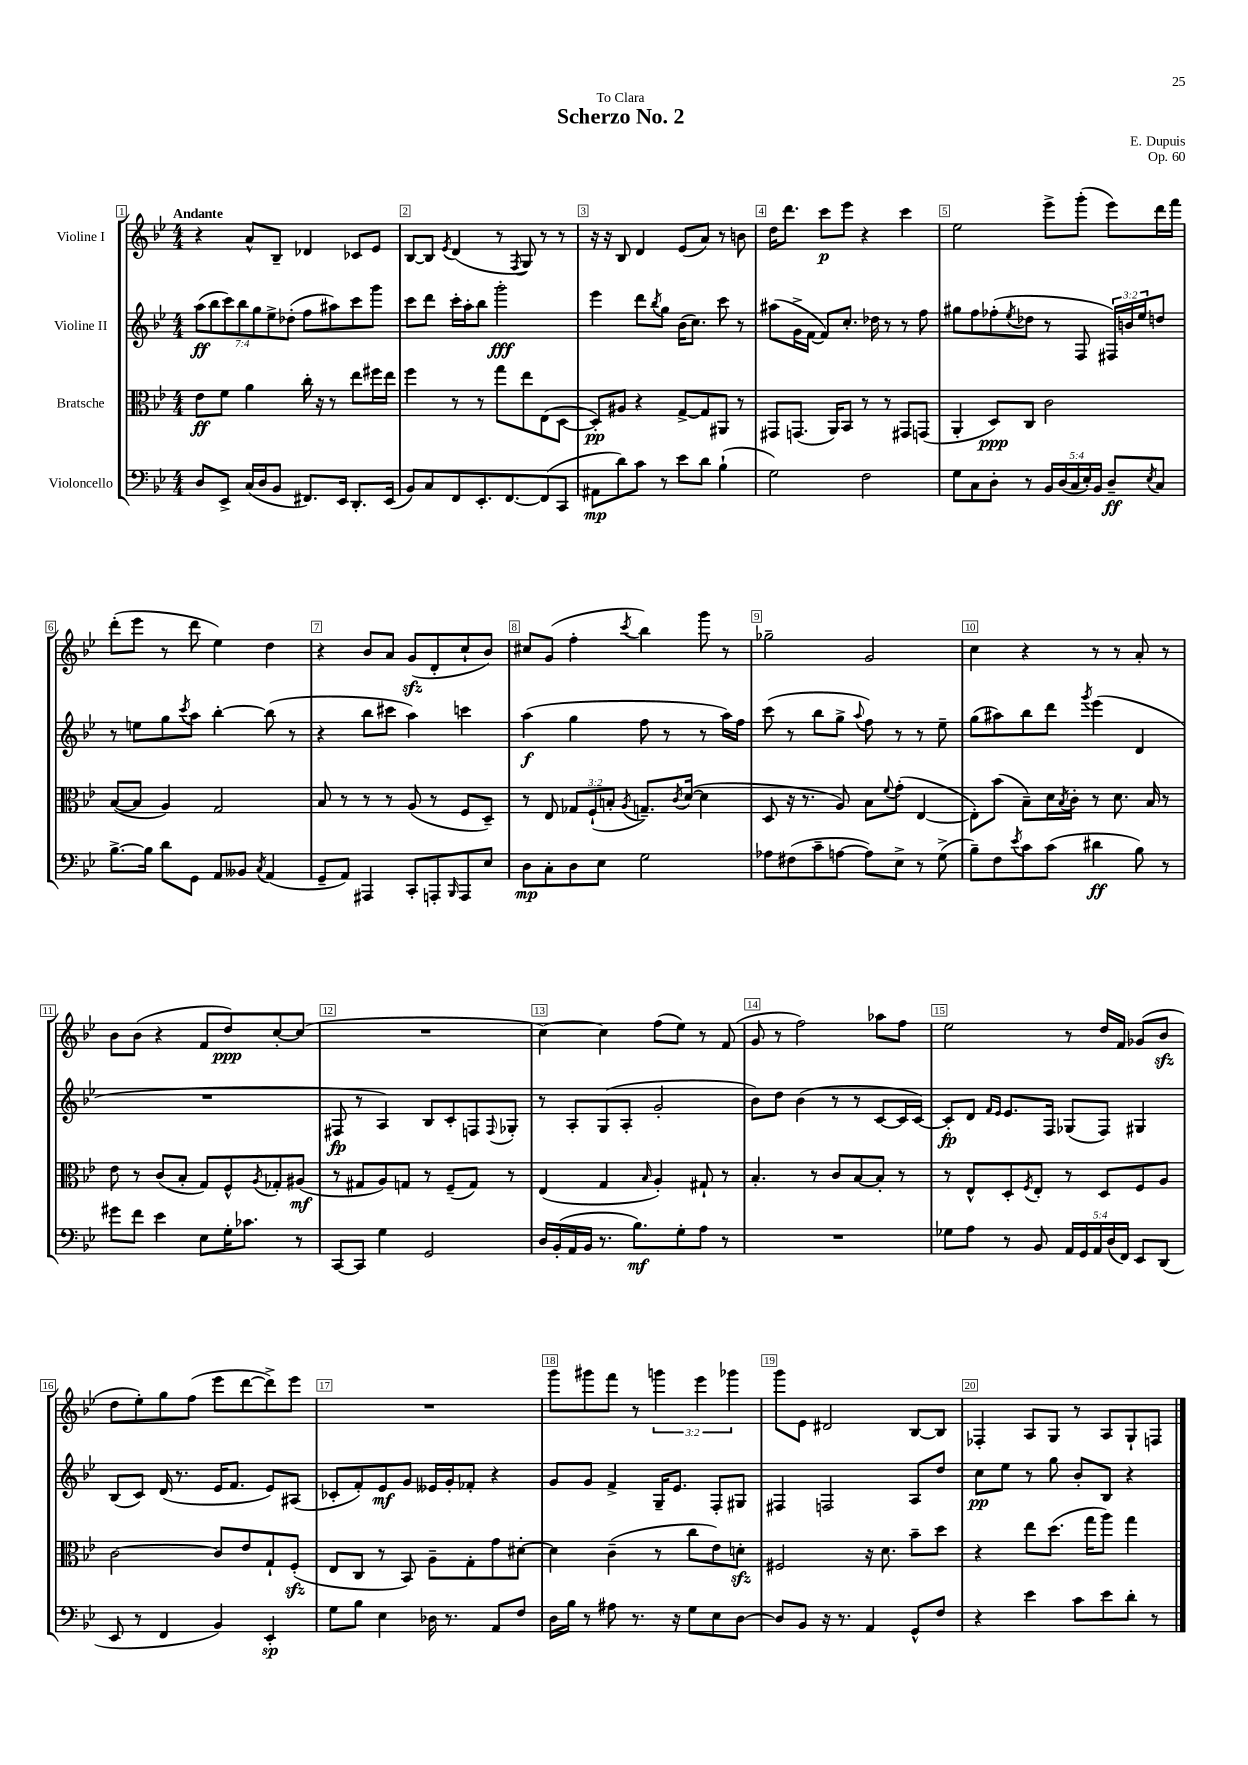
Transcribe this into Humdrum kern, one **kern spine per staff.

**kern	**dynam	**kern	**dynam	**kern	**dynam	**kern	**dynam
*part4	*part4	*part3	*part3	*part2	*part2	*part1	*part1
*staff4	*staff4	*staff3	*staff3	*staff2	*staff2	*staff1	*staff1
*I"Violoncello	*	*I"Bratsche	*	*I"Violine II	*	*I"Violine I	*
*clefF4	*	*clefC3	*	*clefG2	*	*clefG2	*
*k[b-e-]	*	*k[b-e-]	*	*k[b-e-]	*	*k[b-e-]	*
*M4/4	*	*M4/4	*	*M4/4	*	*M4/4	*
=1	=1	=1	=1	=1	=1	=1	=1
!	!	!	!	!	!	!LO:TX:a:B:t=Andante	!
8D/L	.	8e-\L	ff	(14aa\L	ff	4r	.
.	.	.	.	14bb-\	.	.	.
8EE-^/J	.	8f\J	.	.	.	.	.
.	.	.	.	14ccc\)	.	.	.
.	.	.	.	14bb-\	.	.	.
(16C/LL	.	4a\	.	.	.	8a^^/L	.
.	.	.	.	14gg\	.	.	.
16D/J	.	.	.	.	.	.	.
.	.	.	.	14ee-^\	.	.	.
8BB-/J	.	.	.	.	.	8B-~/J	.
.	.	.	.	(14dd-X'\J	.	.	.
8.FF#X/L)	.	16cc'\	.	8ff\L	.	4d-X/	.
.	.	16r	.	.	.	.	.
.	.	8r	.	8aa#X\)	.	.	.
16EE-/Jk	.	.	.	.	.	.	.
8.DD'/L	.	8ee-\L	.	8ccc\	.	8c-X/L	.
.	.	16ff#X\L	.	8ggg\J	.	8e-/J	.
(16EE-/Jk	.	16ee-\JJ	.	.	.	.	.
=2	=2	=2	=2	=2	=2	=2	=2
8BB-/L)	.	4ff\	.	8ccc\L	.	[8B-/L	.
8C/	.	.	.	8ddd\J	.	8B-/J]	.
.	.	.	.	.	.	8qe-/	.
8FF/	.	8r	.	16ccc'\LL	.	(4d/	.
.	.	.	.	16aa'\J	.	.	.
8.EE-'/	.	8r	.	8bb-\J	.	.	.
.	.	8gg\L	.	2ggg'\	fff	8r	.
[8.FF/	.	.	.	.	.	.	.
.	.	.	.	.	.	8qF/	.
.	.	8ee-\	.	.	.	8G/)	.
(8FF/]	.	(8E-\	.	.	.	8r	.
8CC/J	.	[8D\J	.	.	.	8r	.
=3	=3	=3	=3	=3	=3	=3	=3
8AA#X\L	mp	8D'/L])	pp	4eee-\	.	16r	.
.	.	.	.	.	.	16r	.
8d\)	.	8A#X/J	.	.	.	8B-/	.
8c\J	.	4r	.	8ddd\L	.	4d/	.
.	.	.	.	8qbb-/	.	.	.
8r	.	.	.	8gg\J	.	.	.
8e-\L	.	[8G^/L	.	(16b-\KL	.	(8e-/L	.
.	.	.	.	8.cc\J)	.	.	.
8d\J	.	8G/]	.	.	.	8a/J)	.
(4B-`\	.	8AA#X/J	.	8ccc\	.	8r	.
.	.	8r	.	8r	.	8bn\	.
=4	=4	=4	=4	=4	=4	=4	=4
2G\)	.	8GG#X/L	.	(8aa#X\L	.	16dd\KL	.
.	.	.	.	.	.	8.ddd\J	.
.	.	(8.GGn/J	.	16g^\L	.	.	.
.	.	.	.	[16f\JJ	.	.	.
.	.	.	.	8f/L])	.	8ccc\L	p
.	.	16AA/KL)	.	.	.	.	.
.	.	8BB-/J	.	8.cc'/J	.	8eee-\J	.
2F\	.	8r	.	.	.	4r	.
.	.	.	.	16dd-X\	.	.	.
.	.	8r	.	8r	.	.	.
.	.	8GG#X/L	.	8r	.	4ccc\	.
.	.	(8GGn/J	.	8ff\	.	.	.
=5	=5	=5	=5	=5	=5	=5	=5
8G\L	.	4AA'/	.	8gg#X\L	.	2ee-\	.
8C\	.	.	.	8ff\	.	.	.
8D'\J	.	8D/L)	ppp	(8ff-X'\	.	.	.
.	.	.	.	8qee-/	.	.	.
8r	.	8C/J	.	8dd-X\J	.	.	.
20BB-/LL	.	2c\	.	8r	.	8eee-^\L	.
(20D/	.	.	.	.	.	.	.
20C/	.	.	.	.	.	.	.
.	.	.	.	8F/	.	(8ggg'\J	.
20E-'/)	.	.	.	.	.	.	.
20BB-/JJ	.	.	.	.	.	.	.
8D~/L	ff	.	.	24F#X/LL)	.	8eee-\L)	.
.	.	.	.	24bn/	.	.	.
.	.	.	.	24ee-/J	.	.	.
8qE-/	.	.	.	.	.	.	.
8C/J	.	.	.	8ddn/J	.	16ddd\L	.
.	.	.	.	.	.	16fff\JJ	.
!!LO:LB:g=z
=6	=6	=6	=6	=6	=6	=6	=6
[8.B-^\L	.	([8B-/L	.	8r	.	(8ddd'\L	.
.	.	8B-/J]	.	8een\L	.	8eee-\J	.
16B-\Jk]	.	.	.	.	.	.	.
8d\L	.	4A/)	.	8gg\	.	8r	.
.	.	.	.	8qccc/	.	.	.
8GG\J	.	.	.	8aa\J	.	8ddd\	.
8AA/L	.	2G/	.	[4bb-'\	.	4ee-\)	.
8BB--X/J	.	.	.	.	.	.	.
8qC/	.	.	.	.	.	.	.
(4AA/	.	.	.	(8bb-\]	.	4dd\	.
.	.	.	.	8r	.	.	.
=7	=7	=7	=7	=7	=7	=7	=7
8GG~/L	.	8B-/	.	4r	.	4r	.
8AA/J)	.	8r	.	.	.	.	.
4AAA#X/	.	8r	.	8bb-\L	.	8b-/L	.
.	.	8r	.	8ccc#X\J	.	8a/J	.
8CC'/L	.	(8A/	.	4aa\)	.	(8gzz/L	.
8AAAn'/	.	8r	.	.	.	8d'/	.
16qqBBB-/	.	.	.	.	.	.	.
8AAA/	.	8F/L	.	4cccn\	.	8cc`/	.
8E-/J	.	8D~/J)	.	.	.	8b-/J)	.
=8	=8	=8	=8	=8	=8	=8	=8
8D\L	mp	8r	.	(4aa\	f	8cc#X/L	.
8C'\	.	8E-/	.	.	.	(8g/J	.
8D\	.	12G-X/L	.	4gg\	.	4ff'\	.
.	.	(12F`/	.	.	.	.	.
8E-\J	.	.	.	.	.	.	.
.	.	12Bn'/J	.	.	.	.	.
.	.	8qA/	.	.	.	8qccc/	.
2G\	.	8.Gn~/L)	.	8ff\	.	4bb-\)	.
.	.	.	.	8r	.	.	.
.	.	8qc/	.	.	.	.	.
.	.	([16d/Jk	.	.	.	.	.
.	.	4d\]	.	8r	.	8ggg\	.
.	.	.	.	16aa\LL)	.	8r	.
.	.	.	.	16ff\JJ	.	.	.
=9	=9	=9	=9	=9	=9	=9	=9
8A-X\L	.	8D/	.	(8ccc\	.	2gg-X~\	.
(8F#X\	.	16r	.	8r	.	.	.
.	.	8.r	.	.	.	.	.
8c~\	.	.	.	8bb-\L	.	.	.
[8An\J	.	8A/)	.	8gg^\J	.	.	.
.	.	.	.	8qqaa/	.	.	.
8A\L])	.	8B-\L	.	8ff\)	.	2g/	.
.	.	8qqf/	.	.	.	.	.
8E-^\J	.	(8g'\J	.	8r	.	.	.
8r	.	[4E-/	.	8r	.	.	.
(8G^\	.	.	.	8ee-~\	.	.	.
=10	=10	=10	=10	=10	=10	=10	=10
8B-~\L)	.	8E-'\L])	.	(8gg\L	.	4cc\	.
8F\	.	(8b-\J	.	8aa#X\)	.	.	.
8qe-/	.	.	.	.	.	.	.
8c\	.	8B-~\L)	.	8bb-\	.	4r	.
(8c\J	.	16d\L	.	8ddd\J	.	.	.
.	.	8qB-/	.	.	.	.	.
.	.	16c'\JJ	.	.	.	.	.
.	.	.	.	8qggg/	.	.	.
4d#X\	ff	8r	.	(4eee-\	.	8r	.
.	.	8.d\	.	.	.	8r	.
8B-\)	.	.	.	4d/	.	8a'/	.
.	.	16B-/	.	.	.	.	.
8r	.	8r	.	.	.	8r	.
!!LO:LB:g=z
=11	=11	=11	=11	=11	=11	=11	=11
8g#X\L	.	8e-\	.	1r	.	8b-\L	.
8f\J	.	8r	.	.	.	(8b-\J	.
4e-\	.	(8c/L	.	.	.	4r	.
.	.	8B-'/J	.	.	.	.	.
8E-\L	.	8G/L)	.	.	.	8f/L	.
16G'\K	.	8F^^/	.	.	.	8dd/)	ppp
8.c-X\J	.	.	.	.	.	.	.
.	.	8qA/	.	.	.	.	.
.	.	8G-X'/	.	.	.	[8cc'/	.
8r	.	(8A#X/J	mf	.	.	(8cc/J]	.
=12	=12	=12	=12	=12	=12	=12	=12
[8CC/L	.	8r	.	8F#X/	fp	1r	.
8CC/J]	.	8G#X/L	.	8r	.	.	.
4G\	.	8A/)	.	4A/)	.	.	.
.	.	8Gn/J	.	.	.	.	.
2GG/	.	8r	.	8B-/L	.	.	.
.	.	(8F~/L	.	8c'/	.	.	.
.	.	8G/J)	.	8Fn/	.	.	.
.	.	.	.	8qqF/	.	.	.
.	.	8r	.	8G-X'/J	.	.	.
=13	=13	=13	=13	=13	=13	=13	=13
16D/LL	.	(4E-/	.	8r	.	[4cc\)	.
(16BB-'/	.	.	.	.	.	.	.
16AA/	.	.	.	8A'/L	.	.	.
16BB-/JJ	.	.	.	.	.	.	.
8.r	.	4G/	.	(8G/	.	4cc\]	.
.	.	.	.	8A'/J	.	.	.
8.B-\L)	mf	.	.	.	.	.	.
.	.	16qqB-/	.	.	.	.	.
.	.	4A'/)	.	2g'/	.	(8ff\L	.
8G'\	.	.	.	.	.	8ee-\J)	.
8A\J	.	8G#X`/	.	.	.	8r	.
8r	.	8r	.	.	.	(8f/	.
=14	=14	=14	=14	=14	=14	=14	=14
1r	.	4.B-'/	.	8b-\L)	.	8g/	.
.	.	.	.	8dd\J	.	8r	.
.	.	.	.	(4b-\	.	2ff\)	.
.	.	8r	.	.	.	.	.
.	.	8c/L	.	8r	.	.	.
.	.	[8B-/	.	8r	.	.	.
.	.	8B-'/J]	.	[8c/L	.	8aa-X\L	.
.	.	8r	.	16c/L]	.	8ff\J	.
.	.	.	.	[16c/JJ)	.	.	.
=15	=15	=15	=15	=15	=15	=15	=15
8G-X\L	.	8r	.	8c'/L]	fp	2ee-\	.
8A\J	.	8E-^^/L	.	8d/J	.	.	.
.	.	.	.	16qqf/LL	.	.	.
.	.	.	.	16qqe-/JJ	.	.	.
8r	.	8D'/	.	8.e-/L	.	.	.
.	.	8qF/	.	.	.	.	.
8BB-/	.	8E-'/J	.	.	.	.	.
.	.	.	.	16F/Jk	.	.	.
20AA/LL	.	8r	.	(8G-X/L	.	8r	.
20GG/	.	.	.	.	.	.	.
20AA/	.	.	.	.	.	.	.
.	.	8D/L	.	8F/J)	.	16dd/LL	.
(20D/	.	.	.	.	.	.	.
.	.	.	.	.	.	16f/JJ	.
20FF/JJ)	.	.	.	.	.	.	.
8EE-/L	.	8F/	.	4G#X/	.	(8g-X/L	.
(8DD/J	.	8A/J	.	.	.	8b-zz/J	.
!!LO:LB:g=z
=16	=16	=16	=16	=16	=16	=16	=16
8EE-/	.	[2c\	.	(8B-/L	.	8dd\L	.
8r	.	.	.	8c/J)	.	8ee-'\)	.
4FF/	.	.	.	(16d/	.	8gg\	.
.	.	.	.	8.r	.	.	.
.	.	.	.	.	.	(8ff\J	.
4BB-/)	.	8c/L]	.	16e-/KL	.	8eee-\L	.
.	.	.	.	8.f/J	.	.	.
.	.	8e-/	.	.	.	[8ddd\	.
4EE-'/	sp	8G`/	.	8e-/L)	.	8ddd^\])	.
.	.	(8Fzz'/J	.	(8A#X/J	.	8eee-\J	.
=17	=17	=17	=17	=17	=17	=17	=17
8G\L	.	8E-/L	.	8c-X'/L	.	1r	.
8B-\J	.	8C/J	.	8f'/)	.	.	.
4E-\	.	8r	.	8e-/	mf	.	.
.	.	8BB-/)	.	8g/J	.	.	.
16D-X\	.	8A~\L	.	16e--X/LL	.	.	.
8.r	.	.	.	16g'/J	.	.	.
.	.	8G'\	.	8f-X'/J	.	.	.
8AA/L	.	8g\	.	4r	.	.	.
8F/J	.	[8d#X'\J	.	.	.	.	.
=18	=18	=18	=18	=18	=18	=18	=18
16D\LL	.	4d#\]	.	8g/L	.	8ggg\L	.
16B-\JJ	.	.	.	.	.	.	.
8r	.	.	.	8g/J	.	8ggg#X\	.
8A#X\	.	(4c~\	.	4f^/	.	8fff\J	.
8.r	.	.	.	.	.	8r	.
.	.	8r	.	16G~/KL	.	6gggn\	.
16r	.	.	.	8.e-/J	.	.	.
8G\L	.	8cc\L	.	.	.	.	.
.	.	.	.	.	.	6eee-\	.
8E-\	.	8e-\)	.	8F'/L	.	.	.
.	.	.	.	.	.	6ggg-X\	.
[8D\J	.	8dnzz'\J	.	8G#X/J	.	.	.
=19	=19	=19	=19	=19	=19	=19	=19
8D/L]	.	2F#X/	.	4F#X/	.	8ggg\L	.
8BB-/J	.	.	.	.	.	8e-\J	.
16r	.	.	.	2Fn/	.	2d#X/	.
8.r	.	.	.	.	.	.	.
4AA/	.	16r	.	.	.	.	.
.	.	8.d\	.	.	.	.	.
8GG^^/L	.	8b-~\L	.	8A/L	.	[8B-/L	.
8F/J	.	8dd\J	.	8dd/J	.	8B-/J]	.
=20	=20	=20	=20	=20	=20	=20	=20
4r	.	4r	.	8cc\L	pp	4F-X'/	.
.	.	.	.	8ee-\J	.	.	.
4e-\	.	8ee-\L	.	8r	.	8A/L	.
.	.	(8.dd\J	.	8gg\	.	8G/J	.
8c\L	.	.	.	8b-'/L	.	8r	.
.	.	16gg\KL	.	.	.	.	.
8e-\	.	8aa\J)	.	8B-/J	.	8A/L	.
8d'\J	.	4gg\	.	4r	.	8G`/	.
8r	.	.	.	.	.	8Fn/J	.
==	==	==	==	==	==	==	==
*-	*-	*-	*-	*-	*-	*-	*-
